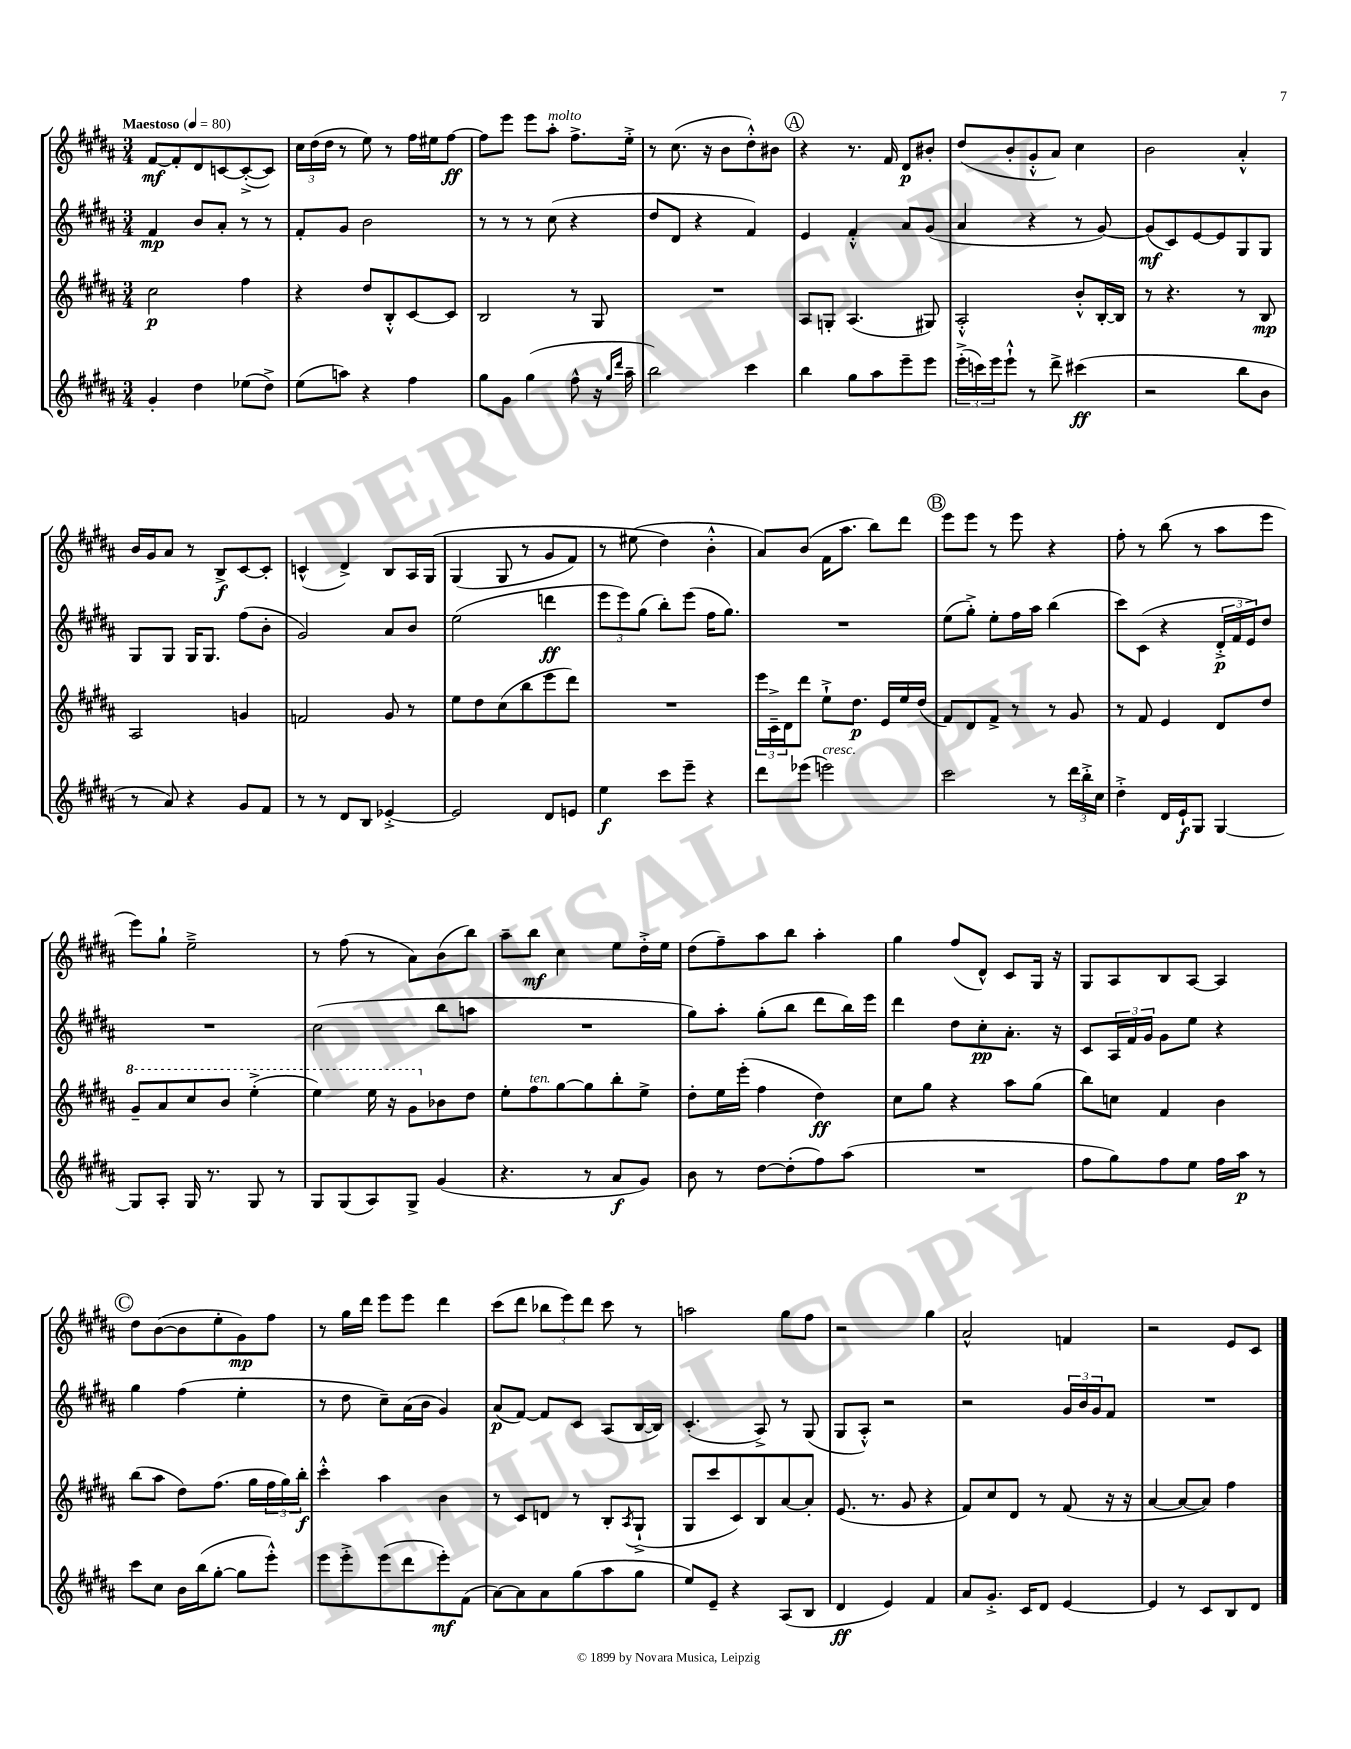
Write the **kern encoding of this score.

**kern	**kern	**kern	**kern
*staff4	*staff3	*staff2	*staff1
*clefG2	*clefG2	*clefG2	*clefG2
*k[f#c#g#d#a#]	*k[f#c#g#d#a#]	*k[f#c#g#d#a#]	*k[f#c#g#d#a#]
*M3/4	*M3/4	*M3/4	*M3/4
*MM80	*MM80	*MM80	*MM80
4g#'	2cc#	4f#	[8f#
.	.	.	8f#']
4dd#	.	8b	8d#
.	.	8a#'	[8c
(8ee-	4ff#	8r	(8c'^_
8dd#^)	.	8r	8c])
=	=	=	=
(8ee	4r	8f#'	24cc#
.	.	.	(24dd#
.	.	.	24dd#
8aa)	.	8g#	8r
4r	8dd#	2b	8ee)
.	8B'^^	.	8r
4ff#	[8c#	.	16ff#
.	.	.	16ee#
.	8c#]	.	[8ff#
=	=	=	=
8gg#	2B	8r	8ff#]
8g#	.	8r	8eee
(4gg#	.	8r	8eee
.	.	(8cc#	8aa#'
8ff#^^	8r	4r	8.ff#^
16r	8G#	.	.
16qqgg#	.	.	.
16qqddd#	.	.	.
16aa#~	.	.	16ee'^
=	=	=	=
2bb)	2.r	8dd#	8r
.	.	8d#	(8.cc#
.	.	4r	.
.	.	.	16r
.	.	.	8b
4ccc#	.	4f#)	8dd#'^^)
.	.	.	8b#
=	=	=	=
4bb	8A#	4e	4r
.	8G'	.	.
8gg#	(4.A#	4f#'^^	8.r
8aa#	.	.	.
.	.	.	16f#
8eee~	.	8a#	8d#
8eee	8G#)	(8g#	8b#'
=	=	=	=
(24eee'^	2A#'^^	4a#	(8dd#
24ccc)	.	.	.
24eee	.	.	.
8eee`^^	.	.	8b'
8r	.	4r	8g#'^^
8ddd#^	.	.	8a#)
(4ccc#	8b'^^	8r	4cc#
.	[16B'	[8g#)	.
.	16B]	.	.
=	=	=	=
2r	8r	(8g#]	2b
.	4.r	8c#)	.
.	.	[8e	.
.	.	8e]	.
8bb	8r	8G#	4a#'^^
8b	8B	8G#	.
=	=	=	=
8r	2A#	8G#	16b
.	.	.	16g#
8a#)	.	8G#	8a#
4r	.	16G#	8r
.	.	8.G#	.
.	.	.	8B^
8g#	4g	(8ff#	[8c#
8f#	.	8b'	8c#']
=	=	=	=
8r	2f	2g#)	(4c^^
8r	.	.	.
8d#	.	.	4d#^)
8B	.	.	.
[4e-'^	8g#	8a#	8B
.	8r	8b	16A#
.	.	.	&(16G#
=	=	=	=
2e-]	8ee	(2ee	(4G#
.	8dd#	.	.
.	(8cc#	.	8G#
.	8bb	.	8r
8d#	8eee	4ddd	8g#
8e	8ddd#)	.	8f#)
=	=	=	=
4ee	2.r	12eee	8r
.	.	12eee)	.
.	.	.	(8ee#
.	.	(12gg#	.
8ccc#	.	8bb')	4dd#&)
8eee~	.	(8eee	.
4r	.	16ff#	4b'^^
.	.	8.gg#)	.
=	=	=	=
8ddd#	24eee	2.r	8a#)
.	24c#~^	.	.
.	24d#	.	.
(8eee-	8ddd#	.	(8b
2eee)	8ee`^	.	16f#
.	.	.	8.aa#
.	8.dd#	.	.
.	.	.	8bb)
.	16e	.	.
.	16ee	.	8ddd#
.	(16dd#	.	.
=	=	=	=
2ccc#	8f#)	(8ee	8eee
.	8d#	8gg#'^)	8eee
.	8f#^	8ee'	8r
.	8r	16ff#	8eee
.	.	16aa#	.
8r	8r	(4bb	4r
24ddd#	8g#	.	.
24bb'^	.	.	.
24cc#	.	.	.
=	=	=	=
4dd#'^	8r	8ccc#)	8ff#'
.	8f#	(8c#	8r
16d#	4e	4r	(8bb
16e`	.	.	.
8G#	.	.	8r
[4G#	8d#	24d#'^	8aa#
.	.	24f#	.
.	.	24e)	.
.	8dd#	8dd#	8eee
=	=	=	=
8G#]	8gg#~	2.r	8eee)
8A#'	8aa#	.	8gg#`
16G#	8ccc#	.	2ee~^
8.r	.	.	.
.	8bb	.	.
8G#	(4eee'^	.	.
8r	.	.	.
=	=	=	=
8G#	4eee)	(2cc#	8r
(8G#	.	.	(8ff#
8A#)	16eee	.	8r
.	16r	.	.
8G#^	8gg#	.	8a#)
(4g#	8b-	8bb	(8b
.	8dd#	8aa	8bb)
=	=	=	=
4.r	8ee'	2.r	8aa#~
.	8ff#	.	8bb
.	[8gg#	.	4cc#
8r	8gg#]	.	.
8a#	8bb'	.	8ee
8g#)	8ee^	.	16dd#'^
.	.	.	16ee
=	=	=	=
8b	8dd#'	8gg#)	(8dd#
8r	16ee	8aa#'	8ff#~)
.	(16eee'	.	.
[8dd#	4ff#	(8gg#'	8aa#
(8dd#']	.	8bb	8bb
8ff#)	4dd#)	8ddd#	4aa#'
(8aa#	.	16bb)	.
.	.	16eee	.
=	=	=	=
2.r	8cc#	4ddd#	4gg#
.	8gg#	.	.
.	4r	8dd#	(8ff#
.	.	8cc#'	8d#^^)
.	8aa#	8.a#'	8c#
.	(8gg#	.	16G#
.	.	16r	16r
=	=	=	=
8ff#	8bb)	8c#	8G#
8gg#)	8cc	24A#	8A#
.	.	24f#	.
.	.	24g#	.
8ff#	4f#	8g#	8B
8ee	.	8ee	[8A#
16ff#	4b	4r	4A#]
16aa#	.	.	.
8r	.	.	.
=	=	=	=
8ccc#	(8bb	4gg#	8dd#
8cc#	8aa#	.	([8b
16b	8dd#)	(4ff#	8b]
(16bb	.	.	.
[8gg#'	(8.ff#	.	8ee'
8gg#]	.	4ee'	8g#)
.	16gg#	.	.
8eee'^^)	24ff#	.	8ff#
.	24gg#)	.	.
.	24bb'	.	.
=	=	=	=
8eee	4ccc#'^^	8r	8r
8eee'^	.	8dd#	16gg#
.	.	.	16ddd#
(8eee	4aa#	8cc#~)	8eee
8ddd#	.	(16a#	8eee
.	.	16b	.
8eee')	4b	4g#)	4ddd#
(8f#	.	.	.
=	=	=	=
[8a#)	8r	(8a#	(8ccc#
8a#]	8c#	[8f#)	8ddd#
8a#	8d	8f#]	12bb-
.	.	.	12eee)
(8gg#	8r	8c#	.
.	.	.	12ddd#
8aa#	8B'	(8A#	8ccc#
.	8qA#	.	.
8gg#	(8G#`^	[16B	8r
.	.	16B])	.
=	=	=	=
8ee)	8G#	(4.c#'	2aa
8e~	8ccc#	.	.
4r	8c#)	.	.
.	8B	8A#^)	.
(8A#	[8a#	8r	8gg#
8B	8a#']	(8G#	8ff#
=	=	=	=
4d#	(8.e	8G#	2r
.	.	8A#'^^)	.
.	8.r	.	.
4e)	.	2r	.
.	8g#	.	.
4f#	4r	.	4gg#
=	=	=	=
8a#	8f#)	2r	2a#^^
8.g#'^	8cc#	.	.
.	8d#	.	.
16c#	.	.	.
8d#	8r	.	.
[4e	(8f#	24g#	4f
.	.	24b	.
.	.	24g#	.
.	16r	8f#	.
.	16r	.	.
=	=	=	=
4e]	[4a#	2.r	2r
8r	8a#_	.	.
8c#	8a#])	.	.
8B	4ff#	.	8e
8d#	.	.	8c#
==	==	==	==
*-	*-	*-	*-
